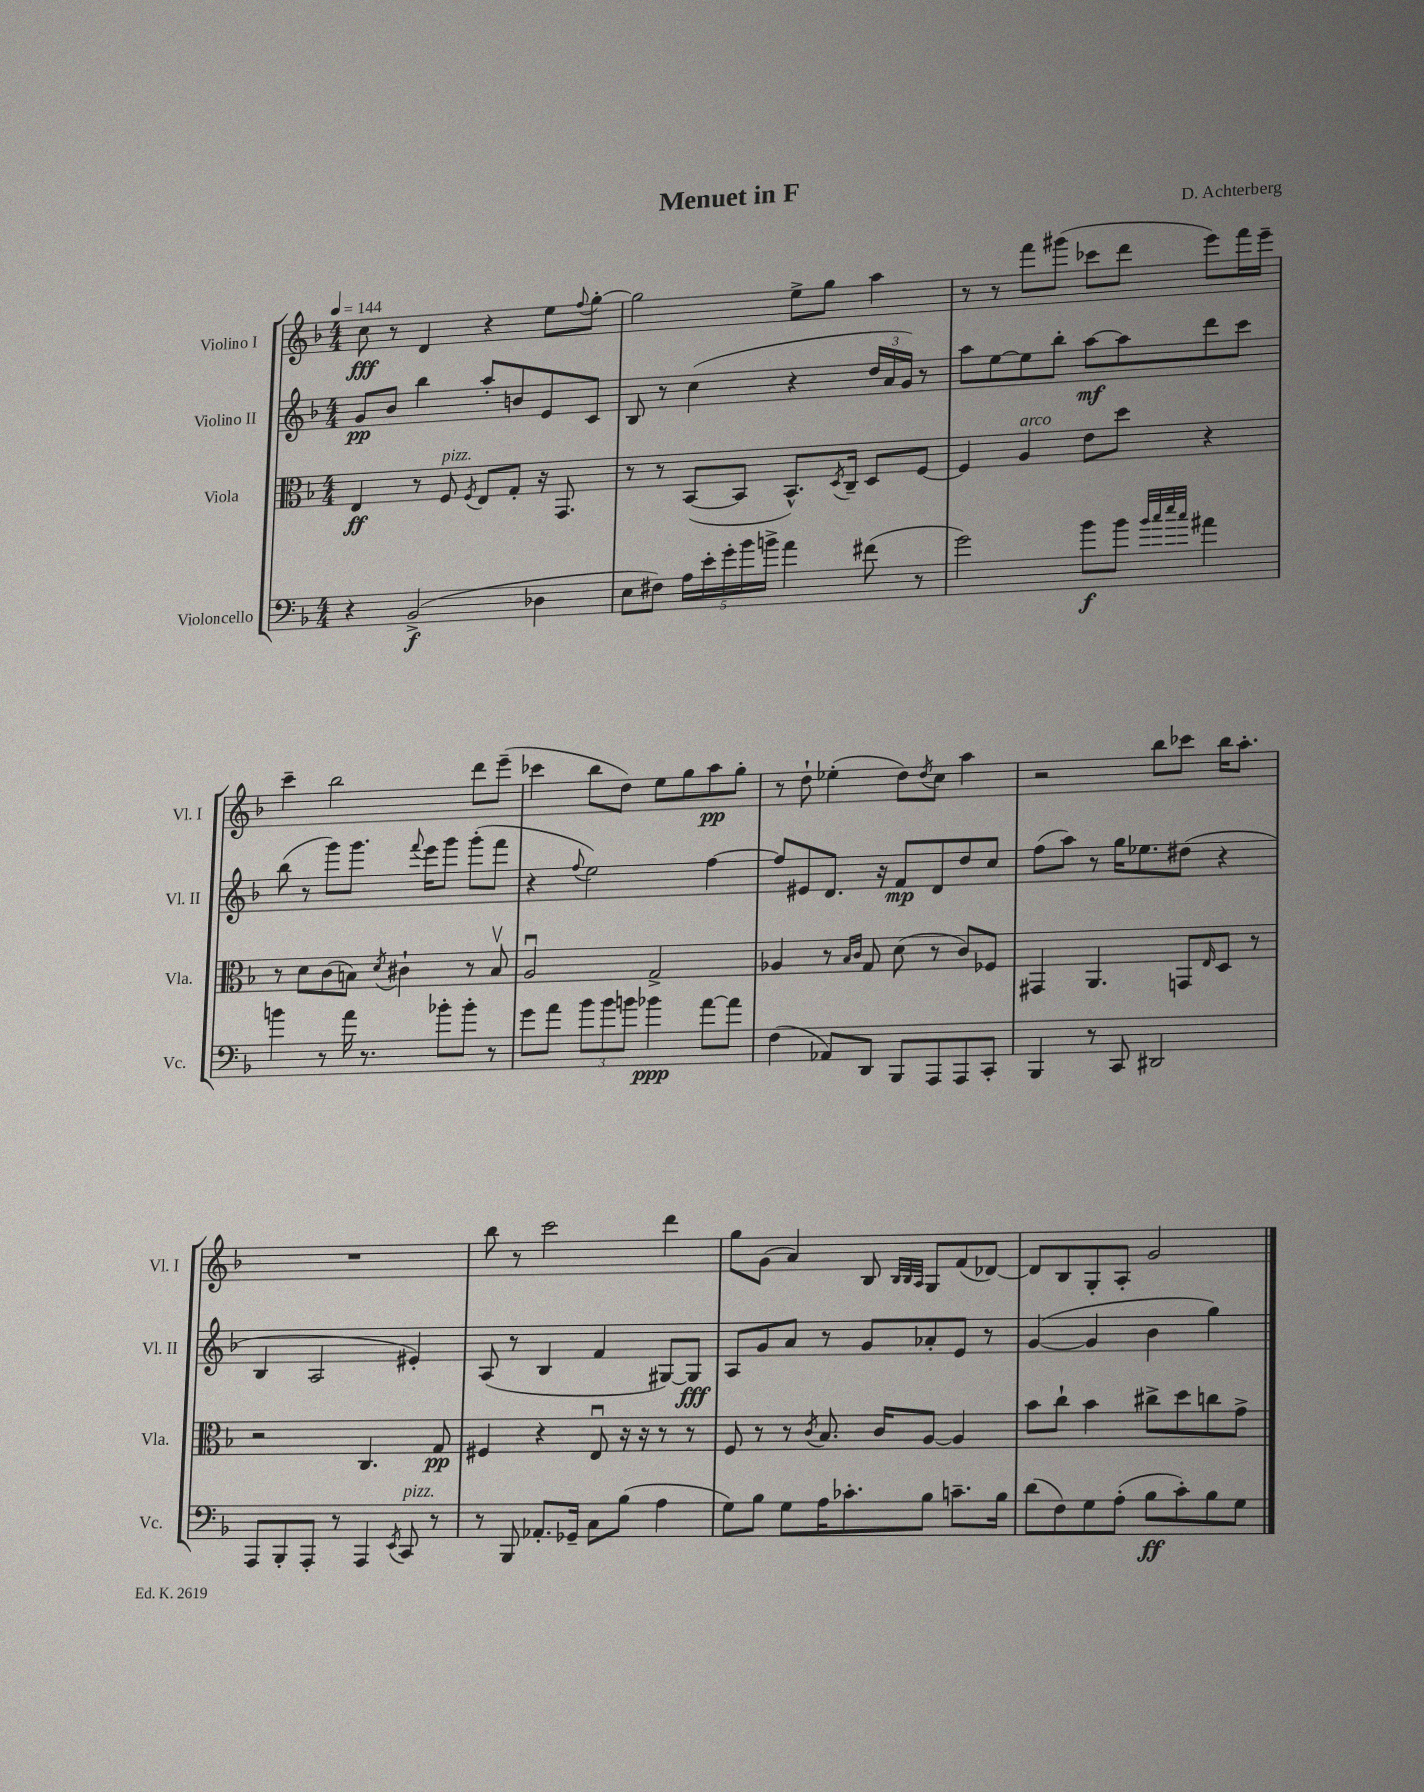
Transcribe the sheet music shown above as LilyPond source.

\header { title = "Menuet in F" composer = "D. Achterberg" }
<<
\new StaffGroup <<
\new Staff = "s0" \with { instrumentName = "Violino I" shortInstrumentName = "Vl. I" } {
    \clef treble \key f \major \numericTimeSignature \time 4/4 \tempo 4 = 144
    c''8\fff r8 d'4 r4 e''8 \appoggiatura { f''8 } g''8~-. |
    g''2 e''8-> g''8 a''4 |
    r8 r8 f'''8 gis'''8( ces'''8 d'''8 e'''8) f'''16 e'''16-- |
    c'''4-- bes''2 d'''8 e'''8--( |
    ces'''4 bes''8 d''8) e''8 g''8 a''8\pp g''8-. |
    r8 d''8-! ees''4-.( d''8) \acciaccatura { d''8 } c''8 a''4 |
    r2 bes''8 ces'''8 bes''16 a''8.-. |
    R1 |
    bes''8 r8 c'''2 d'''4 |
    g''8 g'8( a'4) bes8 \grace { bes32 bes32 a32 } g8 f'8( des'8~) |
    des'8 bes8 g8-. a8-. g'2 \bar "|." |
}
\new Staff = "s1" \with { instrumentName = "Violino II" shortInstrumentName = "Vl. II" } {
    \clef treble \key f \major \numericTimeSignature \time 4/4
    g'8\pp bes'8 bes''4 a''8-. b'8 e'8 c'8 |
    bes8 r8 c''4( r4 \tuplet 3/2 { d''16 a'16 g'16) } r8 |
    a''8 e''8~ e''8 bes''8-. a''8~\mf a''8 d'''8 c'''8 |
    bes''8( r8 g'''8) g'''8. \appoggiatura { f'''8 } e'''16 g'''8 g'''8-.( f'''8 |
    r4 \appoggiatura { f''8 } e''2) f''4~ |
    f''8 eis'8 d'8. r16 f'8\mp d'8 d''8 c''8 |
    f''8( a''8) r8 g''16 ees''8. dis''8( r4 |
    bes4 a2 eis'4-.) |
    a8( r8 bes4 f'4 gis8~) gis8\fff |
    a8 g'8 a'8 r8 g'8 aes'8-. e'8 r8 |
    g'4~( g'4 bes'4 g''4) \bar "|." |
}
\new Staff = "s2" \with { instrumentName = "Viola" shortInstrumentName = "Vla." } {
    \clef alto \key f \major \numericTimeSignature \time 4/4
    e4\ff r8 f8^\markup { \italic "pizz." } \acciaccatura { f8 } e8 g8-. r16 g,8. |
    r8 r8 bes,8~( bes,8 bes,8.-^) \acciaccatura { d8 } c16-- d8 f8~ |
    f4 a4^\markup { \italic "arco" } e'8 d''8 r4 |
    r8 d'8 c'8( b8) \acciaccatura { d'8 } cis'4-! r8 b8\upbow |
    a2\downbow g2-> |
    aes4 r8 \grace { bes16 c'16 } g8 d'8( r8 c'8) fes8 |
    gis,4 a,4. g,8 \grace { e16 } d8 r8 |
    r2 c4. g8\pp |
    fis4 r4 e8\downbow r16 r16 r8 r8 |
    f8 r8 r8 \acciaccatura { c'8 } bes8. c'16 a8~ a4 |
    bes'8 c''8-! bes'4 cis''8-> d''8 c''8 g'8-> \bar "|." |
}
\new Staff = "s3" \with { instrumentName = "Violoncello" shortInstrumentName = "Vc." } {
    \clef bass \key f \major \numericTimeSignature \time 4/4
    r4 bes,2->\f( des4 |
    e8 fis8) \tuplet 5/4 { a16 e'16-. g'16-. bes'16 b'16-> } a'4 fis'8( r8 |
    g'2) bes'8\f bes'8 \grace { bes'32 c''32 e''32 c''32 } ais'4 |
    b'4 r8 a'16 r8. bes'8-. bes'8-. r8 |
    g'8 a'8 \tuplet 3/2 { bes'8 bes'8 b'8 } bes'4\ppp a'8~ a'8 |
    f4( aes,8) d,8 bes,,8 a,,8 a,,8 c,8-. |
    bes,,4 r8 c,8 dis,2 |
    a,,8 bes,,8-. a,,8-. r8 a,,4 \acciaccatura { e,8 } c,8^\markup { \italic "pizz." } r8 |
    r8 bes,,8 aes,8.-. ges,16-- c8 bes8( a4 |
    g8) bes8 g8 a16 ces'8.-. bes8 c'8.-- bes16 |
    d'8( f8) g8 a8-.( bes8\ff c'8-.) bes8 g8 \bar "|." |
}
>>
>>
\layout { \context { \Score \remove "Bar_number_engraver" } }
